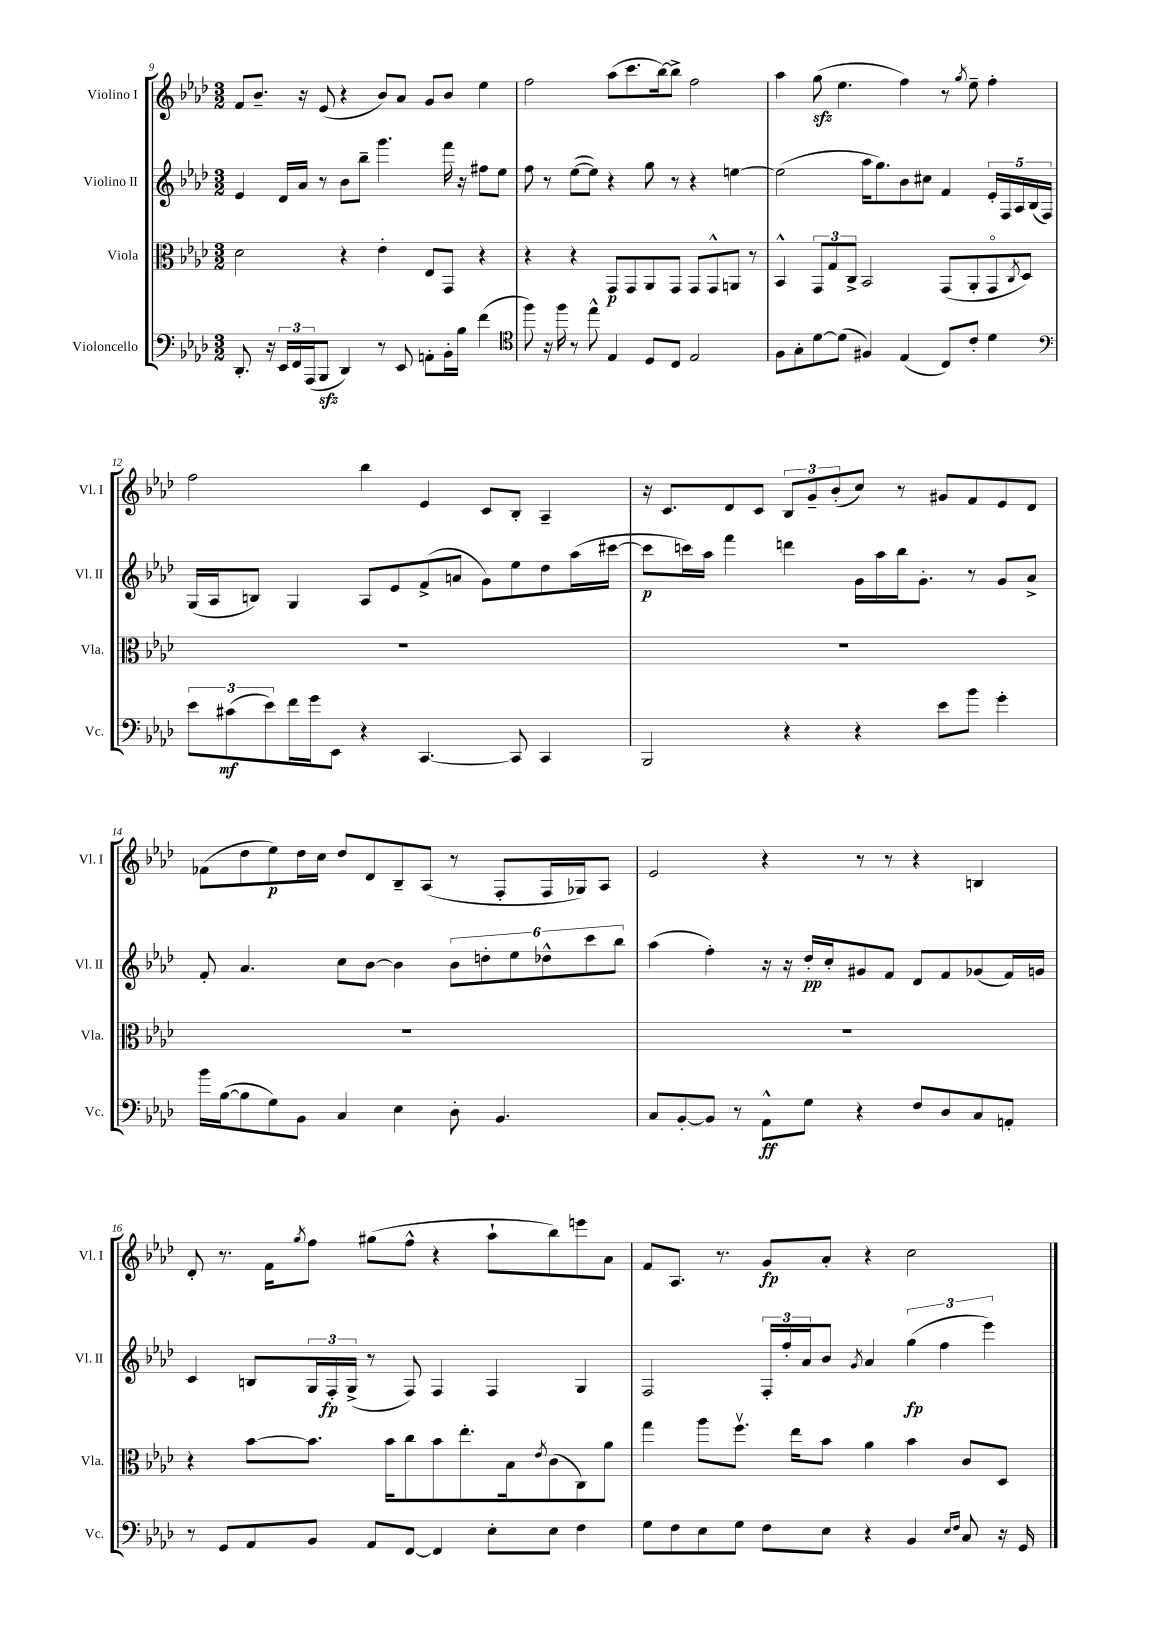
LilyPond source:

<<
\new StaffGroup <<
\new Staff = "s0" \with { instrumentName = "Violino I" shortInstrumentName = "Vl. I" } {
    \clef treble \key aes \major \numericTimeSignature \time 3/2
    f'8 bes'8.-- r16 ees'8( r4 bes'8) aes'8 g'8 bes'8 ees''4 |
    f''2 aes''8( c'''8. bes''16~) bes''8-> f''2 |
    aes''4 g''8\sfz( ees''4. f''4) r8 \acciaccatura { g''8 } ees''8-- f''4-. |
    f''2 bes''4 ees'4 c'8 bes8-. aes4-- |
    r16 c'8. des'8 c'8 \tuplet 3/2 { bes8 g'8-- bes'8-.( } c''8) r8 gis'8 f'8 ees'8 des'8 |
    fes'8( des''8 ees''8\p) des''16 c''16 des''8 des'8 bes8-- aes8( r8 f8-. f16 ges16) aes8 |
    ees'2 r4 r8 r8 r4 b4 |
    des'8-. r8. f'16 \acciaccatura { g''8 } f''8 gis''8( f''8-^ r4 aes''8-! bes''8) e'''8 aes'8 |
    f'8 aes8. r8. g'8\fp aes'8-. r4 c''2 \bar "|." |
}
\new Staff = "s1" \with { instrumentName = "Violino II" shortInstrumentName = "Vl. II" } {
    \clef treble \key aes \major \numericTimeSignature \time 3/2
    ees'4 des'16 aes'16 r8 bes'8 bes''8-- g'''4. f'''16 r16 fis''8 ees''8 |
    f''8 r8 ees''8~( ees''8) r4 g''8 r8 r4 e''4~ |
    e''2( aes''16 g''8.) bes'8 cis''8 f'4 \tuplet 5/4 { ees'16-. f16 aes16 bes16( f16) } |
    g16( aes16 b8) g4 aes8 ees'8 f'8->( a'8 g'8) ees''8 des''8 aes''16( cis'''16~ |
    cis'''8\p c'''16) aes''16 f'''4 d'''4 g'16 aes''16 bes''16 g'8.-. r8 g'8 aes'8-> |
    f'8-. aes'4. c''8 bes'8~ bes'4 \tuplet 6/4 { bes'8 d''8-. ees''8 des''8-^ c'''8 bes''8 } |
    aes''4( f''4-.) r16 r16 des''16-.\pp c''16-. gis'8 f'8 des'8 f'8 ges'8( f'16) g'16 |
    c'4 b8 \tuplet 3/2 { g16 f16-.\fp g16->( } r8 f8) f4 f4 g4 |
    f2 \tuplet 3/2 { f16-. f''16-. aes'16 } bes'8 \acciaccatura { g'8 } aes'4 \tuplet 3/2 { g''4\fp( f''4 ees'''4) } \bar "|." |
}
\new Staff = "s2" \with { instrumentName = "Viola" shortInstrumentName = "Vla." } {
    \clef alto \key aes \major \numericTimeSignature \time 3/2
    des'2 r4 ees'4-. ees8 g,8 r4 |
    r4 r4 g,8\p g,8 aes,8 g,8 g,8 g,8-^ a,8 r8 |
    bes,4-^ \tuplet 3/2 { g,8 g8 c8-> } bes,2 g,8( aes,8-. g,8\flageolet \acciaccatura { c8 } des8) |
    R1. |
    R1. |
    R1. |
    R1. |
    r4 bes'8~ bes'8. bes'16 c''8 bes'8 ees''8.-. bes16 \acciaccatura { ees'8 } c'8( c8) aes'8 |
    g''4 aes''8 f''8.\upbow ees''16 bes'8 aes'4 bes'4 c'8 des8 \bar "|." |
}
\new Staff = "s3" \with { instrumentName = "Violoncello" shortInstrumentName = "Vc." } {
    \clef bass \key aes \major \numericTimeSignature \time 3/2
    des,8.-. r16 \tuplet 3/2 { ees,16 f,16 aes,,16( } bes,,8\sfz des,4) r8 ees,8 a,8-. bes,16-. bes16 f'4( |
    \clef tenor f''8) r16 f''16 r8 ees''8-^ ees4 des8 c8 ees2 |
    f8 g8-. des'8~ des'8( fis4) ees4( c8) c'8-. des'4 |
    \clef bass \tuplet 3/2 { ees'8 cis'8\mf( ees'8) } f'16 g'16 ees,8 r4 c,4.~ c,8 c,4 |
    bes,,2 r4 r4 ees'8 bes'8 g'4-. |
    bes'16 bes16~( bes8 g8) bes,8 c4 ees4 des8-. bes,4. |
    c8 bes,8~-. bes,8 r8 aes,8-^\ff g8 r4 f8 des8 c8 a,8-. |
    r8 g,8 aes,8 bes,8 aes,8 f,8~ f,4 ees8-. ees8 f4 |
    g8 f8 ees8 g8 f8 ees8 r4 bes,4 \grace { ees16 f16 } c8 r16 g,16 \bar "|." |
}
>>
>>
\layout { \context { \Score currentBarNumber = #9 } }
